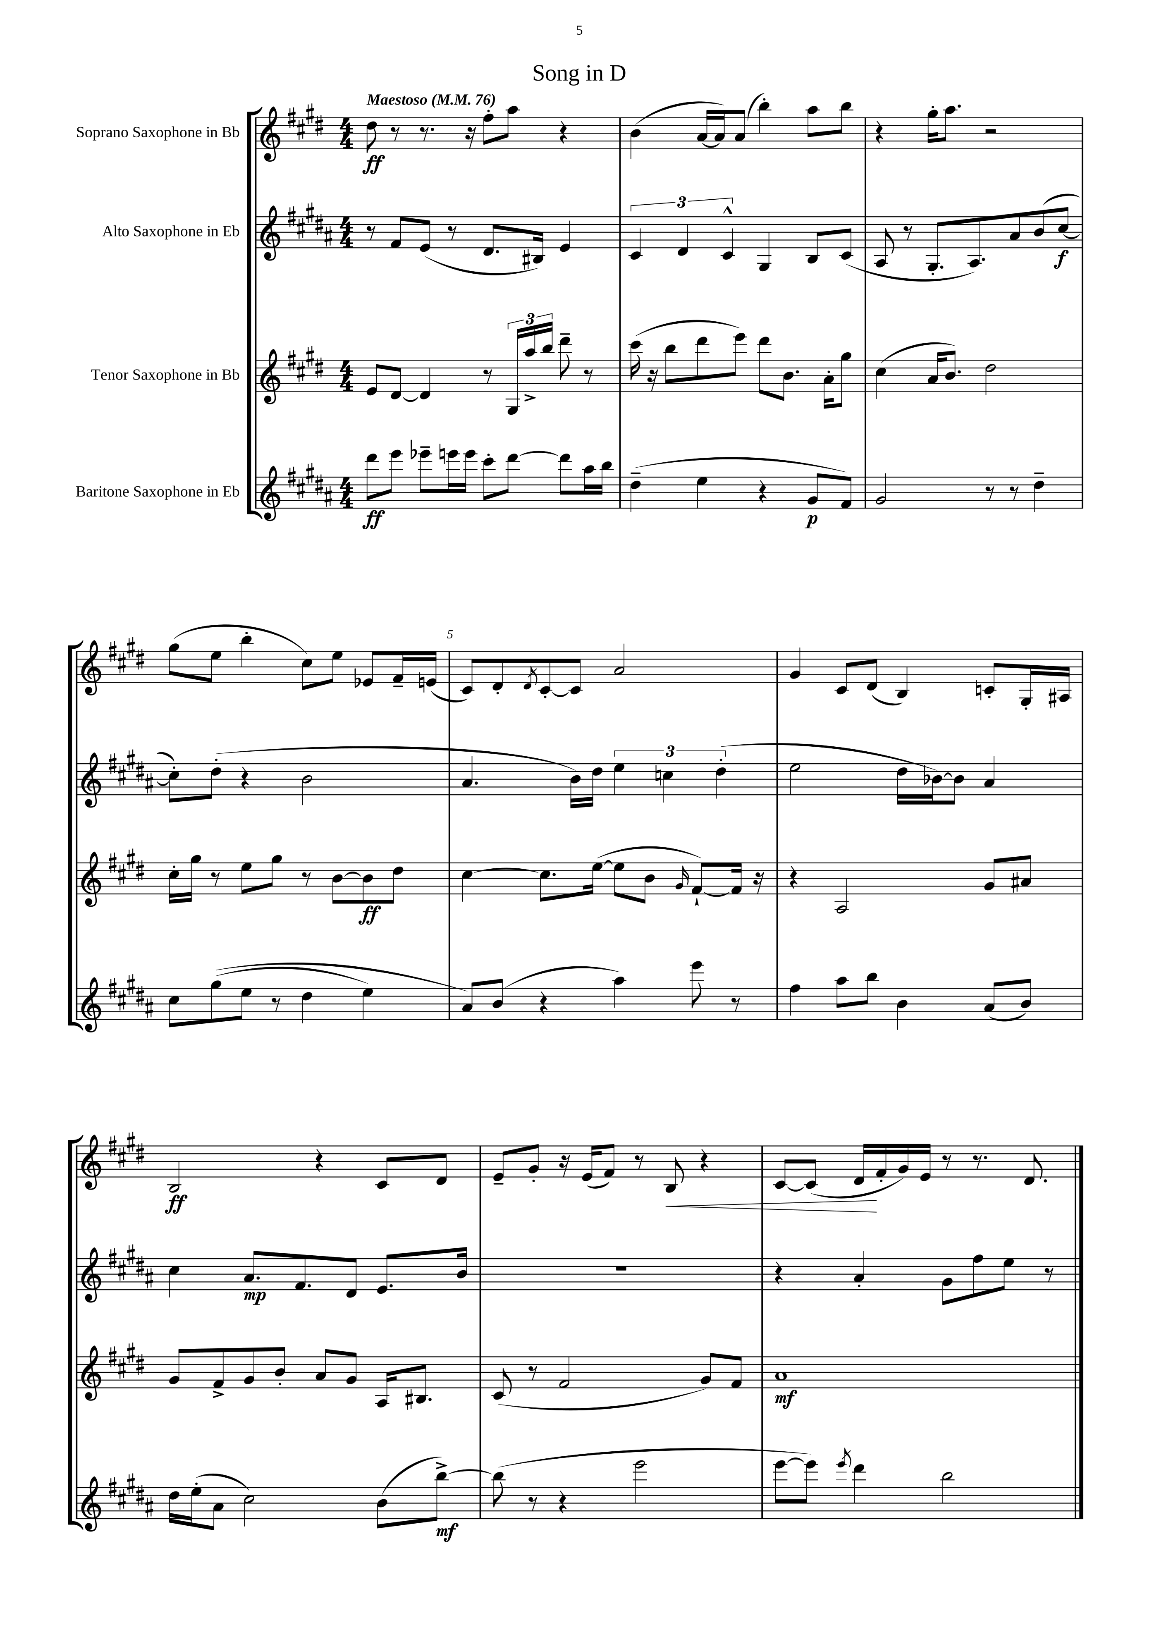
\header { title = "Song in D" }
<<
\new StaffGroup <<
\new Staff = "s0" \with { instrumentName = "Soprano Saxophone in Bb" } {
    \clef treble \key e \major \numericTimeSignature \time 4/4 \tempo "Maestoso" 4 = 76
    dis''8\ff r8 r8. r16 fis''8-. a''8 r4 |
    b'4( a'16~ a'16) a'8( b''4-.) a''8 b''8 |
    r4 gis''16-. a''8. r2 |
    gis''8( e''8 b''4-. cis''8) e''8 ees'8 fis'16-- e'16( |
    cis'8) dis'8-. \acciaccatura { dis'8 } cis'8~-. cis'8 a'2 |
    gis'4 cis'8 dis'8( b4) c'8-. gis16-. ais16 |
    b2\ff r4 cis'8 dis'8 |
    e'8-- gis'8-. r16 e'16( fis'8) r8 b8\< r4 |
    cis'8~ cis'8( dis'16\! fis'16-. gis'16) e'16 r8 r8. dis'8. \bar "|." |
}
\new Staff = "s1" \with { instrumentName = "Alto Saxophone in Eb" } {
    \clef treble \key b \major \numericTimeSignature \time 4/4
    r8 fis'8 e'8( r8 dis'8. bis16) e'4 |
    \tuplet 3/2 { cis'4 dis'4 cis'4-^ } gis4 b8 cis'8( |
    ais8 r8 gis8.-. ais8.) ais'8 b'8( cis''8~\f |
    cis''8-.) dis''8-.( r4 b'2 |
    ais'4. b'16) dis''16 \tuplet 3/2 { e''4 c''4 dis''4-.( } |
    e''2 dis''16 bes'16~) bes'8 ais'4 |
    cis''4 ais'8.\mp fis'8. dis'8 e'8. b'16 |
    R1 |
    r4 ais'4-. gis'8 fis''8 e''8 r8 \bar "|." |
}
\new Staff = "s2" \with { instrumentName = "Tenor Saxophone in Bb" } {
    \clef treble \key e \major \numericTimeSignature \time 4/4
    e'8 dis'8~ dis'4 r8 \tuplet 3/2 { gis16 a''16-> b''16 } dis'''8-- r8 |
    cis'''16( r16 b''8 dis'''8 e'''8) dis'''8 b'8. a'16-. gis''8 |
    cis''4( a'16 b'8.) dis''2 |
    cis''16-. gis''16 r8 e''8 gis''8 r8 b'8~ b'8\ff dis''8 |
    cis''4~ cis''8. e''16~( e''8 b'8 \grace { gis'16 } fis'8~-!) fis'16 r16 |
    r4 a2 gis'8 ais'8 |
    gis'8 fis'8-> gis'8 b'8-. a'8 gis'8 a16 bis8. |
    cis'8( r8 fis'2 gis'8) fis'8 |
    a'1\mf \bar "|." |
}
\new Staff = "s3" \with { instrumentName = "Baritone Saxophone in Eb" } {
    \clef treble \key b \major \numericTimeSignature \time 4/4
    dis'''8\ff e'''8 ees'''8-- e'''16 e'''16 cis'''8-. dis'''8~ dis'''8 ais''16 b''16 |
    dis''4--( e''4 r4 gis'8\p fis'8) |
    gis'2 r8 r8 dis''4-- |
    cis''8 gis''8(\( e''8 r8 dis''4 e''4) |
    ais'8\) b'8( r4 ais''4) e'''8 r8 |
    fis''4 ais''8 b''8 b'4 ais'8( b'8) |
    dis''16 e''16-.( ais'8 cis''2) b'8( b''8~->\mf) |
    b''8( r8 r4 e'''2 |
    e'''8~ e'''8) \acciaccatura { e'''8 } dis'''4 b''2 \bar "|." |
}
>>
>>
\layout { \context { \Score \override BarNumber.break-visibility = ##(#f #t #t) barNumberVisibility = #(every-nth-bar-number-visible 5) } }
